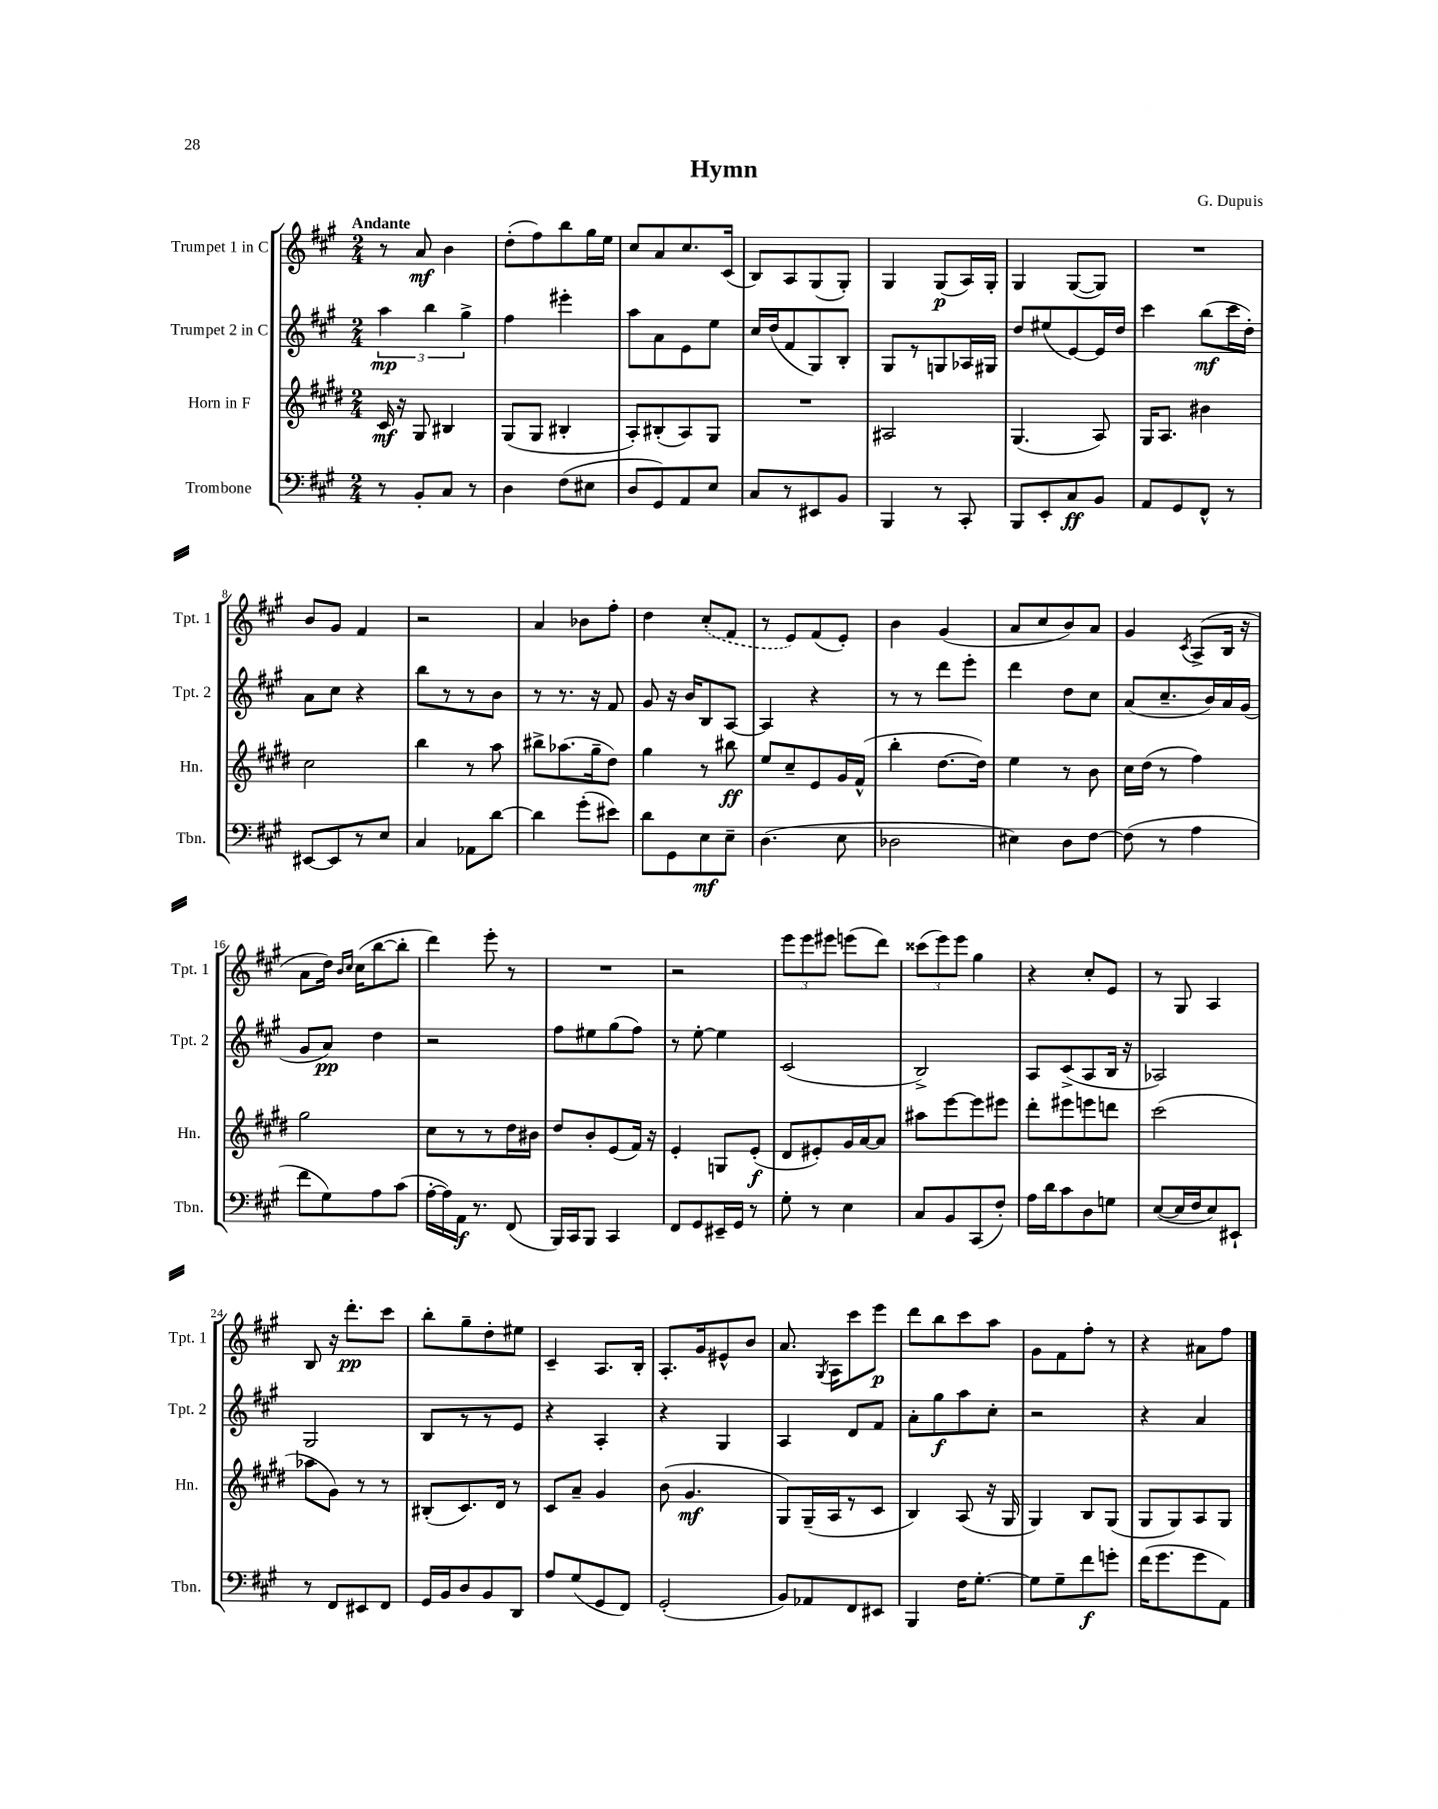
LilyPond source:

\header { title = "Hymn" composer = "G. Dupuis" }
<<
\new StaffGroup <<
\new Staff = "s0" \with { instrumentName = "Trumpet 1 in C" shortInstrumentName = "Tpt. 1" } {
    \clef treble \key a \major \numericTimeSignature \time 2/4 \tempo "Andante"
    \autoBeamOff r8 a'8\mf b'4 |
    d''8[-.( fis''8) b''8 gis''16 e''16] |
    cis''8[ a'8 cis''8. cis'16]( |
    b8[) a8 gis8( gis8]-.) |
    gis4 gis8[\p( a16) gis16]-. |
    gis4 gis8[~( gis8]) |
    R2 |
    b'8[ gis'8] fis'4 |
    r2 |
    a'4 bes'8[ fis''8]-. |
    d''4 \once \slurDashed cis''8[-.( fis'8] |
    r8 e'8[) fis'8( e'8]-.) |
    b'4 gis'4( |
    a'8[ cis''8 b'8) a'8] |
    gis'4 \acciaccatura { cis'8 } a8[->( b16] r16 |
    a'8[ d''16]) \grace { b'16[ cis''16] } cis''16[( b''8~ b''8]-. |
    d'''4) e'''8-. r8 |
    R2 |
    r2 |
    \tuplet 3/2 { e'''8[ e'''8 eis'''8] } e'''8[( d'''8]) |
    \tuplet 3/2 { cisis'''8[( e'''8) e'''8] } gis''4 |
    r4 cis''8[-. e'8] |
    r8 gis8 a4 |
    b8 r16 d'''8.[-.\pp cis'''8] |
    b''8[-. gis''8-- d''8-. eis''8] |
    cis'4-- a8.[ b16]-. |
    a8.[-. gis'16 eis'8-^ b'8] |
    a'8. \acciaccatura { gis8 } a16[ cis'''8 e'''8]\p |
    d'''8[ b''8 cis'''8 a''8] |
    gis'8[ fis'8 fis''8]-. r8 |
    r4 ais'8[ fis''8] \bar "|." |
}
\new Staff = "s1" \with { instrumentName = "Trumpet 2 in C" shortInstrumentName = "Tpt. 2" } {
    \clef treble \key a \major \numericTimeSignature \time 2/4
    \autoBeamOff \tuplet 3/2 { a''4\mp b''4 gis''4-> } |
    fis''4 eis'''4-. |
    a''8[ a'8 e'8 e''8] |
    cis''16[ d''16( fis'8 gis8) b8]-. |
    gis8[ r8 g8 aes16 gis16] |
    d''8[ eis''8( e'8~) e'16 d''16] |
    cis'''4 b''8[\mf( cis'''16 d''16]-.) |
    a'8[ cis''8] r4 |
    b''8[ r8 r8 b'8] |
    r8 r8. r16 fis'8 |
    gis'8 r16 b'16[ b8 a8]~ |
    a4 r4 |
    r8 r8 d'''8[ e'''8]-. |
    d'''4 d''8[ cis''8] |
    a'8[( cis''8.-- b'16) a'16 gis'16]( |
    gis'8[ a'8]\pp) d''4 |
    r2 |
    fis''8[ eis''8 gis''8( fis''8]) |
    r8 e''8~-. e''4 |
    cis'2( |
    b2->) |
    a8[ cis'8->( a8 b16] r16 |
    aes2) |
    gis2 |
    b8[ r8 r8 e'8] |
    r4 a4-. |
    r4 gis4 |
    a4 d'8[ fis'8] |
    a'8[-. gis''8\f a''8 cis''8]-. |
    r2 |
    r4 a'4 \bar "|." |
}
\new Staff = "s2" \with { instrumentName = "Horn in F" shortInstrumentName = "Hn." } {
    \clef treble \key e \major \numericTimeSignature \time 2/4
    \autoBeamOff cis'16\mf r16 gis8 bis4 |
    gis8[( gis8] bis4-. |
    a8[-.) bis8-.( a8) gis8] |
    R2 |
    ais2 |
    gis4.( a8) |
    gis16[ a8.] bis'4 |
    cis''2 |
    b''4 r8 a''8 |
    bis''8[-> aes''8.( gis''16-- dis''8]) |
    gis''4 r8 bis''8\ff |
    e''8[ cis''8-- e'8 gis'16 fis'16]-^( |
    b''4-. dis''8.[~ dis''16]) |
    e''4 r8 b'8 |
    cis''16[ dis''16]( r8 fis''4) |
    gis''2 |
    cis''8[ r8 r8 dis''16 bis'16] |
    dis''8[ b'8-. e'8( fis'16]) r16 |
    e'4-. g8[ e'8]-.\f( |
    dis'8[ eis'8-.) gis'16 a'16~ a'8] |
    ais''8[ e'''8~ e'''8 eis'''8] |
    dis'''8[-. eis'''8 e'''8 d'''8] |
    cis'''2( |
    aes''8[ gis'8]) r8 r8 |
    bis8[-.( cis'8.) dis'16] r8 |
    cis'8[ a'8]-- gis'4 |
    b'8( gis'4.\mf |
    gis8[) gis16--( a16 r8 cis'8] |
    b4) a8( r16 gis16 |
    gis4) b8[ gis8]( |
    gis8[ gis8) a8 gis8] \bar "|." |
}
\new Staff = "s3" \with { instrumentName = "Trombone" shortInstrumentName = "Tbn." } {
    \clef bass \key a \major \numericTimeSignature \time 2/4
    \autoBeamOff r8 b,8[-. cis8] r8 |
    d4 fis8[( eis8] |
    d8[ gis,8) a,8 e8] |
    cis8[ r8 eis,8 b,8] |
    b,,4 r8 cis,8-. |
    b,,8[ e,8-. cis8\ff b,8] |
    a,8[ gis,8 fis,8]-^ r8 |
    eis,8[~ eis,8 r8 e8] |
    cis4 aes,8[ d'8]~ |
    d'4 gis'8[-.( eis'8]) |
    d'8[ gis,8 e8\mf e8]-- |
    d4.( e8 |
    des2 |
    eis4) d8[ fis8]~ |
    fis8( r8 a4 |
    fis'8[ gis8) a8 cis'8]( |
    a16[~-. a16) a,16]\f r8. fis,8( |
    b,,16[) cis,16 b,,8] cis,4 |
    fis,8[ gis,8 eis,16-- gis,16] r8 |
    gis8-. r8 e4 |
    cis8[ b,8 cis,8( fis8]-.) |
    a16[ d'16 cis'8 d8 g8] |
    e8[~( e16 fis16 e8) eis,8]-! |
    r8 fis,8[ eis,8 fis,8] |
    gis,16[ b,16 d8 b,8 d,8] |
    a8[ gis8( gis,8 fis,8]) |
    gis,2-.( |
    b,8[) aes,8 fis,8 eis,8] |
    b,,4 fis16[ gis8.]~-. |
    gis8[ gis8-- fis'8\f g'8]-. |
    fis'16[( gis'8. gis'8 a,8]) \bar "|." |
}
>>
>>
